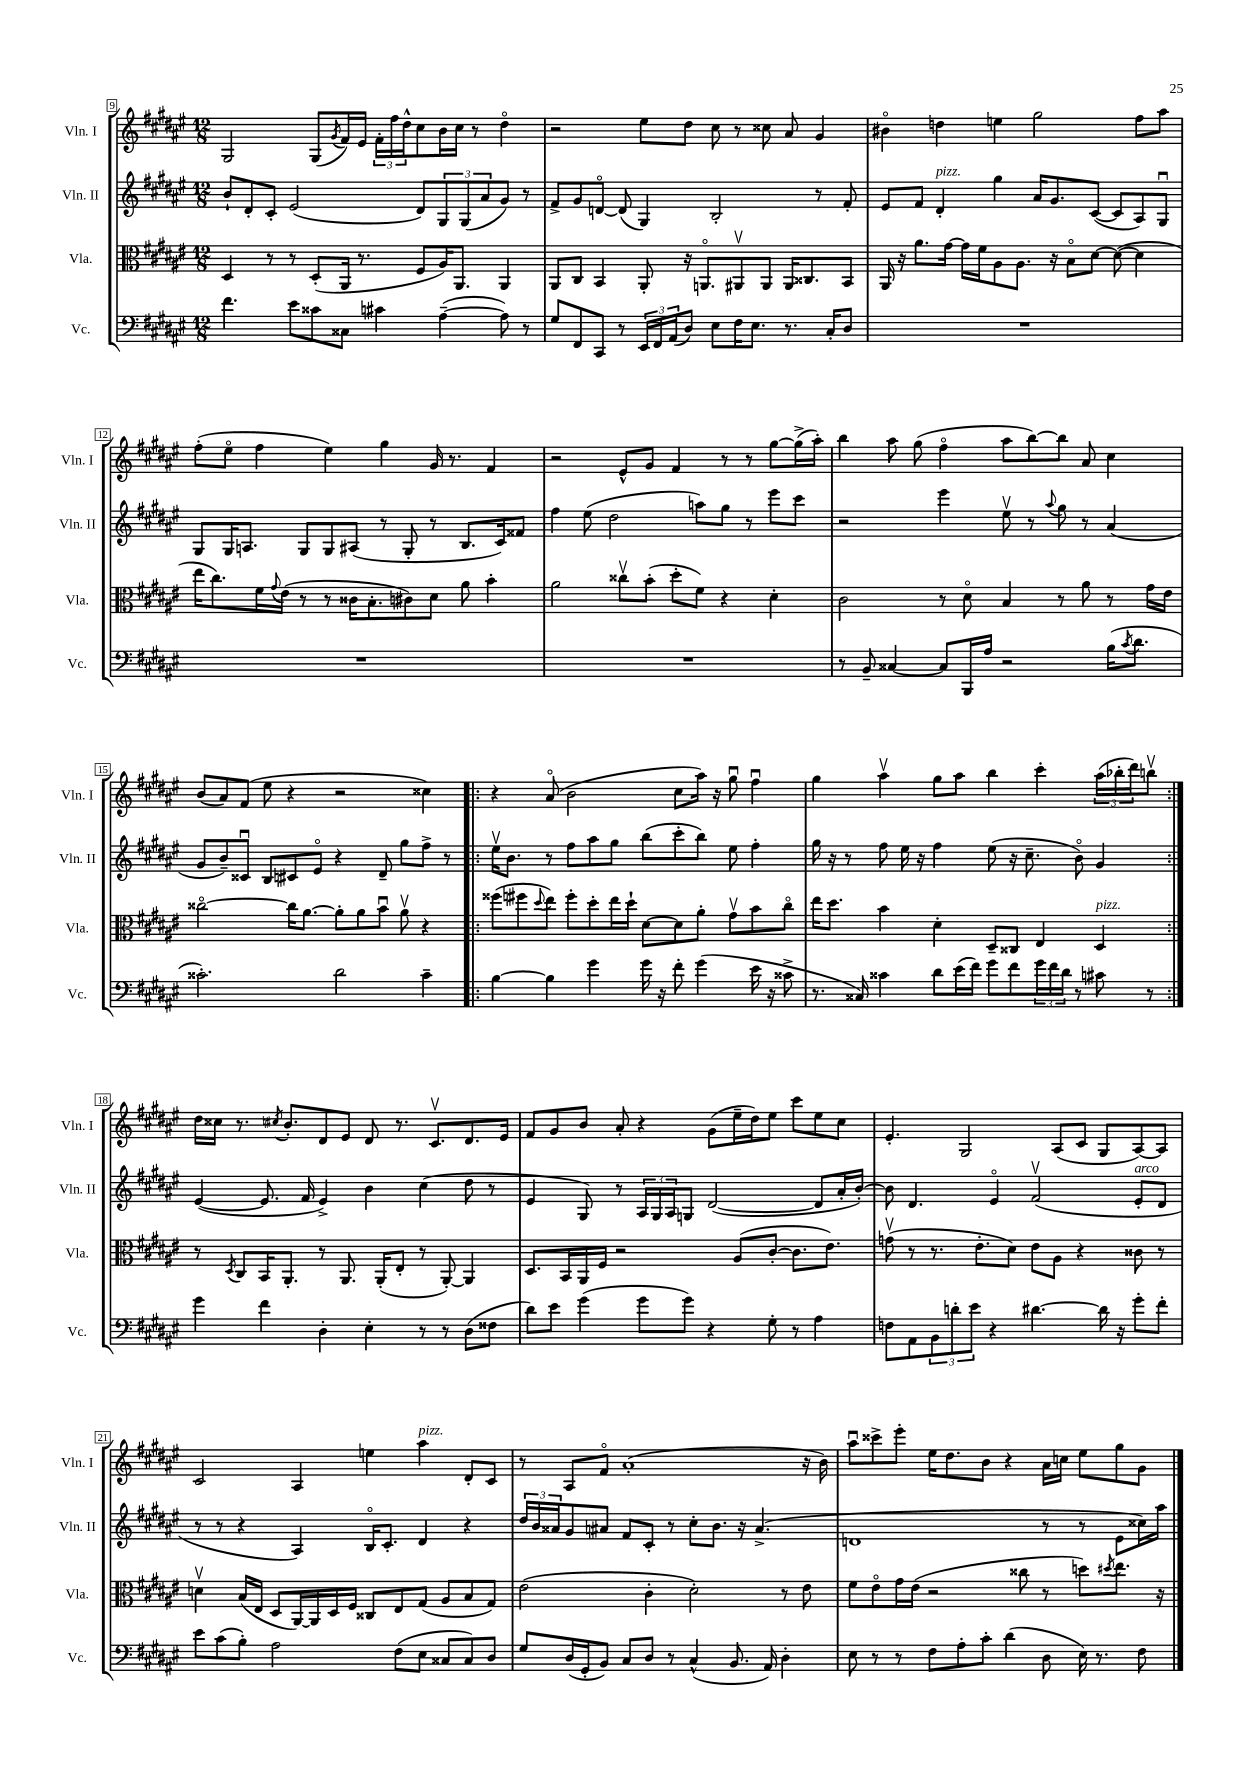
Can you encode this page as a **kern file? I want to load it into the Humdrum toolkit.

**kern	**kern	**kern	**kern
*part4	*part3	*part2	*part1
*staff4	*staff3	*staff2	*staff1
*I"Vc.	*I"Vla.	*I"Vln. II	*I"Vln. I
*I'Vc.	*I'Vla.	*I'Vln. II	*I'Vln. I
*clefF4	*clefC3	*clefG2	*clefG2
*k[f#c#g#d#a#e#]	*k[f#c#g#d#a#e#]	*k[f#c#g#d#a#e#]	*k[f#c#g#d#a#e#]
*M12/8	*M12/8	*M12/8	*M12/8
=9	=9	=9	=9
4.f#\	4D#/	8b`/L	2G#/
.	.	8d#'/	.
.	8r	8c#'/J	.
8e#\L	8r	(2e#/	.
8c##X\	(8D#'/L	.	(8G#/L
.	.	.	8qg#/
8C##X\J	16AA#/Jk	.	16f#/L)
.	8.r	.	16e#/JJ
4c#X\	.	.	24f#'\LL
.	.	.	24ff#\
.	.	.	24dd#^^\J
.	8F#/L	8d#/L)	8cc#\
([4A#~\	16A#/K)	12G#/	16b\L
.	8.AA#/J	.	16cc#\JJ
.	.	(12G#/	.
.	.	.	8r
.	.	12a#/	.
8A#\])	4AA#/	8g#/J)	4dd#\
8r	.	8r	.
=10	=10	=10	=10
8G#/L	8AA#/L	8f#^/L	2r
8FF#/	8C#/J	8g#/	.
8CC#/J	4BB/	[8dn/J	.
8r	.	(8d/]	.
24EE#/LL	8AA#'/	4G#/)	8ee#\L
24FF#/	.	.	.
(24AA#/J	.	.	.
8D#/J)	16r	.	8dd#\J
.	8.AAn/L	.	.
8E#\L	.	2B'/	8cc#\
16F#\K	8AA#Xv/	.	8r
8.E#\J	.	.	.
.	8AA#/J	.	8cc##X\
8.r	16AA#/KL	.	8a#/
.	8.C##X/	.	.
.	.	8r	4g#/
16C#'/KL	.	.	.
8D#/J	8BB/J	8f#'/	.
=11	=11	=11	=11
1.r	16AA#/	8e#/L	4b#X\
.	16r	.	.
.	8.a#\L	8f#/J	.
!	!	!LO:TX:a:i:t=pizz.	!
.	.	4d#'/	4ddn\
.	[16g#\Jk	.	.
.	16g#\LL]	.	.
.	16f#\J	.	.
.	8A#\	4gg#\	4een\
.	8.A#\J	.	.
.	.	16a#/KL	2gg#\
.	16r	8.g#/	.
.	8B\L	.	.
.	[8d#\J	([8c#/J	.
.	(8d#\_	8c#/L]	.
.	4d#\]	8A#/)	8ff#\L
.	.	8G#u/J	8aa#\J
!!LO:LB:g=z
=12	=12	=12	=12
1.r	16ee#\KL	8G#/L	(8ff#'\L
.	8.cc#\)	.	.
.	.	16G#/K	8ee#\J
.	.	8.An/J	.
.	16f#\L	.	4ff#\
.	8qqg#/	.	.
.	(16e#\JJ	.	.
.	8r	8G#/L	.
.	8r	8G#/	4ee#\)
.	16c##X\KL	(8A#X/J	.
.	8.B'\	.	.
.	.	8r	4gg#\
.	8c#X\)	8G#'/	.
.	8d#\J	8r	16g#/
.	.	.	8.r
.	8a#\	8.B/L	.
.	4b'\	.	4f#/
.	.	16c#/k)	.
.	.	8f##X/J	.
=13	=13	=13	=13
1.r	2a#\	4ff#\	2r
.	.	(8ee#\	.
.	.	2dd#\	.
.	8cc##Xv\L	.	8e#^^/L
.	(8b'\J	.	8g#/J
.	8dd#'\L	.	4f#/
.	8f#\J)	8aan\L)	.
.	4r	8gg#\J	8r
.	.	8r	8r
.	4d#'\	8eee#\L	[8gg#\L
.	.	8ccc#\J	(16gg#^\L]
.	.	.	16aa#'\JJ)
=14	=14	=14	=14
8r	2c#\	2r	4bb\
8BB~/	.	.	.
[4C##X/	.	.	8aa#\
.	.	.	(8gg#\
8C##/L]	8r	4eee#\	4ff#\
16BBB/L	8d#\	.	.
16A#/JJ	.	.	.
2r	4B/	8ee#v\	8aa#\L
.	.	8r	[8bb\)
.	.	8qqaa#/	.
.	8r	8gg#\	8bb\J]
.	8a#\	8r	8a#/
(16B\KL	8r	(4a#/	4cc#\
8qc#/	.	.	.
8.d#\J	.	.	.
.	16g#\LL	.	.
.	16e#\JJ	.	.
!!LO:LB:g=z
=15	=15	=15	=15
2.c##X'\)	[2cc##X\	8g#/L	(8b/L
.	.	8b~/)	8a#/)
.	.	8c##Xu/J	(8f#/J
.	.	8B/L	8ee#\
.	16cc##\KL]	8c#X/	4r
.	[8.a#\J	.	.
.	.	8e#/J	.
2d#\	8a#'\L]	4r	2r
.	8a#\	.	.
.	8bu\J	8d#~/	.
.	8a#v\	8gg#\L	.
4c##~\	4r	8ff#^\J	4cc##X\)
.	.	8r	.
=16!|:	=16!|:	=16!|:	=16!|:
[4B\	(8ff##X\L	16ee#v\KL	4r
.	.	8.b\J	.
.	8ff#X\	.	.
.	8qqdd#/	.	.
4B\]	8ee#\J)	8r	(8a#/
.	8ff#'\L	8ff#\L	2b\
4g#\	8dd#'\	8aa#\	.
.	16ee#\L	8gg#\J	.
.	16dd#`\JJ	.	.
16g#\	[8d#\L	(8bb\L	.
16r	.	.	.
8f#'\	8d#\]	8ccc#'\	8cc#\L
(4g#\	8a#'\J	8bb\J)	16aa#\Jk)
.	.	.	16r
.	8g#v\L	8ee#\	8gg#u\
16e#\	8b\	4ff#'\	4ff#u\
16r	.	.	.
8c##X^\	8cc#\J	.	.
=17	=17	=17	=17
8.r	16ee#\KL	16gg#\	4gg#\
.	8.dd#\J	16r	.
.	.	8r	.
16C##X/)	.	.	.
4c##X\	4b\	8ff#\	4aa#v\
.	.	16ee#\	.
.	.	16r	.
8d#\L	4d#'\	4ff#\	8gg#\L
(16e#\L	.	.	8aa#\J
16f#\JJ)	.	.	.
8g#\L	8D#~/L	(8ee#\	4bb\
8f#\	8C##X/J	16r	.
.	.	8.cc#~\	.
24g#\L	4E#/	.	4ccc#'\
24f#\	.	.	.
24d#\JJ	.	.	.
8r	.	8b\)	.
!	!LO:TX:a:i:t=pizz.	!	!
8c#X\	4D#/	4g#/	(24aa#\LL
.	.	.	24bb-X'\
.	.	.	24ddd#\J)
8r	.	.	8bbnv\J
!!LO:LB:g=z
=18:|!	=18:|!	=18:|!	=18:|!
4g#\	8r	([4e#/	16dd#\LL
.	.	.	16cc##X\JJ
.	8qD#/	.	.
.	8C#/L	.	8.r
4f#\	16BB/K	8.e#/]	.
.	.	.	8qcc#X/
.	8.AA#'/J	.	8.b'/L
.	.	16f#/	.
4D#'\	8r	4e#^/)	8d#/
.	8.AA#/	.	8e#/J
4E#'\	.	4b\	8d#/
.	(16AA#'/KL	.	.
.	8E#'/J	.	8.r
8r	8r	(4cc#\	.
.	.	.	8.c#v/L
8r	[8AA#'/)	.	.
(8D#\L	4AA#/]	8dd#\	8.d#/
8F##X\J	.	8r	.
.	.	.	16e#/Jk
=19	=19	=19	=19
8d#\L)	8.D#/L	4e#/	8f#/L
8e#\J	.	.	8g#/
.	16BB/L	.	.
(4g#\	16AA#/	8G#/)	8b/J
.	16F#/JJ	.	.
.	2r	8r	8a#'/
8g#\L	.	24A#/LL	4r
.	.	24G#/	.
.	.	24A#/J	.
8g#\J)	.	8Gn/J	.
4r	.	([2d#/	(8g#\L
.	(8A#/L	.	16ee#~\L
.	.	.	16dd#\J)
8G#'\	[8c#'/J	.	8ee#\J
8r	8.c#\L]	.	8ccc#\L
4A#\	.	8d#/L]	8ee#\
.	8.e#\J)	.	.
.	.	16a#'/L	8cc#\J
.	.	[16b'/JJ)	.
=20	=20	=20	=20
8Fn\L	(8gnv\	8b\]	4.e#'/
8AA#\	8r	4.d#/	.
12BB\	8.r	.	.
12dn'\	.	.	.
.	.	.	2G#/
12e#\J	.	.	.
.	8.e#'\L	.	.
4r	.	4e#/	.
.	8d#\J)	.	.
[4.d#X\	8e#\L	(2f#v/	.
.	8A#\J	.	(8A#/L
.	4r	.	8c#/J
16d#\]	.	.	8G#/L
16r	.	.	.
!	!	!LO:TX:a:i:t=arco	!
8g#'\L	8c##X\	8e#'/L	[8A#/)
8f#'\J	8r	8d#/J	8A#/J]
!!LO:LB:g=z
=21	=21	=21	=21
8e#\L	4dnv\	8r	2c#/
(8c#\	.	8r	.
8B'\J)	(16B/LL	4r	.
.	16E#/JJ	.	.
2A#\	8D#/L	.	.
.	[16AA#/L)	4A#/)	4A#/
.	16AA#/]	.	.
.	16D#/	.	.
.	16F#/JJ	.	.
.	8C##X/L	16B/KL	4een\
.	.	8.c#'/J	.
(8F#\L	8E#/	.	.
!	!	!	!LO:TX:a:i:t=pizz.
8E#\J	(8G#/J	4d#/	4aa#\
8C##X/L	8A#/L	.	.
8C##/)	8B/	4r	8d#'/L
8D#/J	8G#/J)	.	8c#/J
=22	=22	=22	=22
8G#/L	(2e#\	24dd#/LL	8r
.	.	24b/	.
.	.	24a##X/J	.
(16D#/L	.	8g#/	8A#/L
16GG#'/J	.	.	.
8BB/J)	.	8a#X/J	8f#/J
8C#/L	.	8f#/L	(1a#'
8D#/J	4c#'\	8c#'/J	.
8r	.	8r	.
(4C#^^/	2d#'\)	8cc#'\L	.
.	.	8.b\J	.
8.BB/	.	.	.
.	.	16r	.
.	.	(4.a#^/	.
16AA#/)	.	.	.
4D#'\	8r	.	.
.	8e#\	.	16r
.	.	.	16b\)
=23	=23	=23	=23
8E#\	8f#\L	1dn	8aa#u\L
8r	8e#\	.	8ccc##X^\
8r	16g#\L	.	8eee#'\J
.	(16e#\JJ	.	.
8F#\L	2r	.	16ee#\KL
.	.	.	8.dd#\
8A#'\	.	.	.
8c#'\J	.	.	8b\J
(4d#\	.	.	4r
.	8cc##X\	.	.
8D#\	8r	8r	16a#\LL
.	.	.	16ccn\JJ
16E#\)	8ddn\L)	8r	8ee#\L
8.r	.	.	.
.	8qdd#X/	.	.
.	8.ee#\J	8e#\L	8gg#\
8F#\	.	16cc##X\L)	8g#\J
.	16r	16aa#\JJ	.
==	==	==	==
*-	*-	*-	*-
